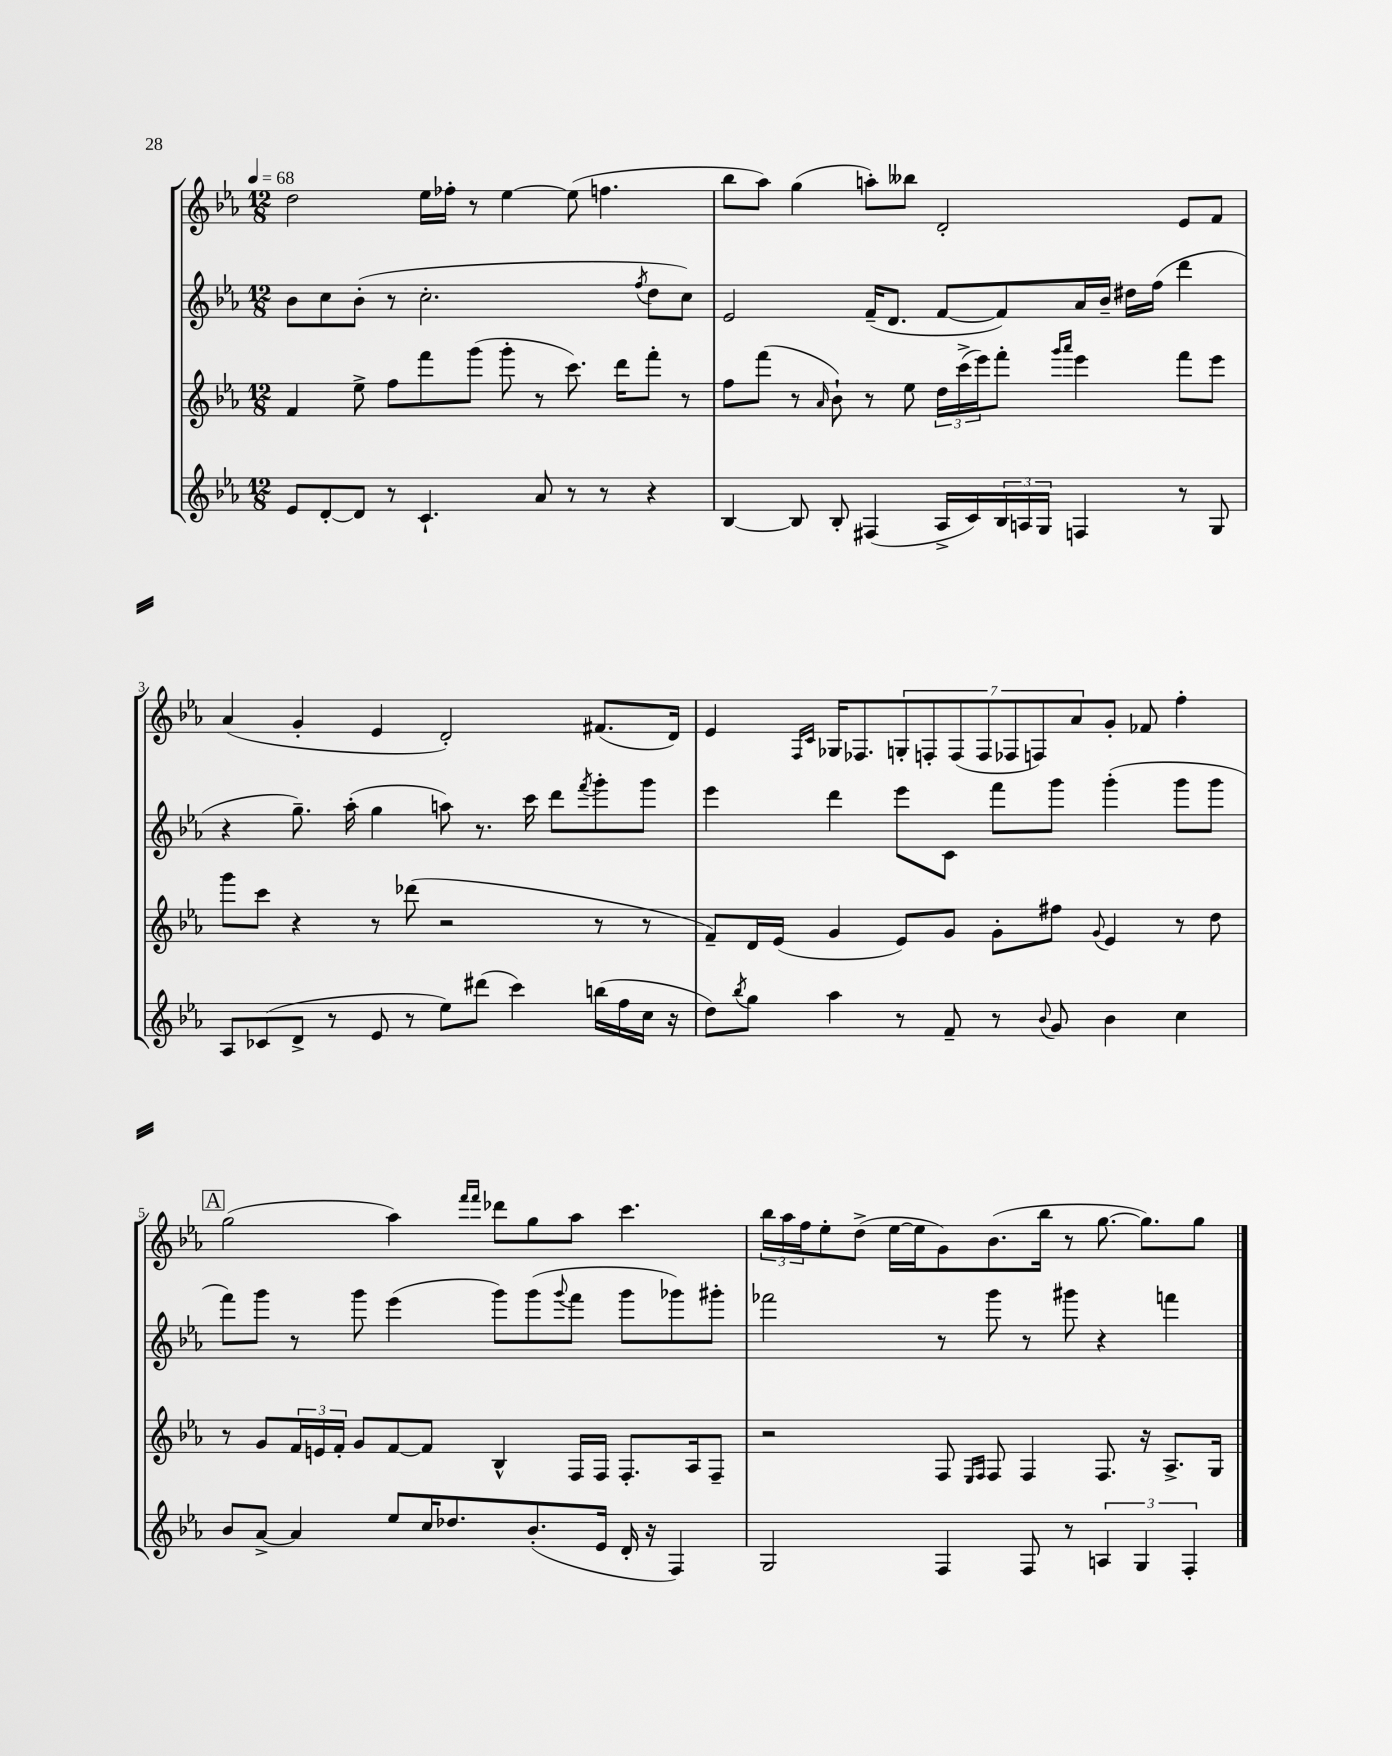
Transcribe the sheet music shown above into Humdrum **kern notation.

**kern	**kern	**kern	**kern
*staff4	*staff3	*staff2	*staff1
*clefG2	*clefG2	*clefG2	*clefG2
*k[b-e-a-]	*k[b-e-a-]	*k[b-e-a-]	*k[b-e-a-]
*M12/8	*M12/8	*M12/8	*M12/8
*MM68	*MM68	*MM68	*MM68
8e-	4f	8b-	2dd
[8d'	.	8cc	.
8d]	8ee-^	(8b-'	.
8r	8ff	8r	.
4.c`	8fff	2.cc'	16ee-
.	.	.	16ff-'
.	(8ggg	.	8r
.	8ggg'	.	[4ee-
8a-	8r	.	.
8r	8.ccc)	.	(8ee-]
8r	.	.	4.ff
.	16ddd	.	.
.	.	8qff	.
4r	8fff'	8dd	.
.	8r	8cc)	.
=	=	=	=
[4B-	8ff	2e-	8bb-
.	(8fff	.	8aa-)
8B-]	8r	.	(4gg
.	16qqa-	.	.
8B-'	8b-`)	.	.
(4F#	8r	(16f~	8aa')
.	.	8.d	.
.	8ee-	.	8bb--
16A-^	24dd	[8f	2d'
.	(24ccc^	.	.
16c)	.	.	.
.	24eee-)	.	.
24B-	8fff'	8f])	.
24A	.	.	.
24G	.	.	.
.	16qqggg	.	.
.	16qqaaa-	.	.
4F	4eee-	16a-	.
.	.	16b-~	.
.	.	16dd#	.
.	.	(16ff	.
8r	8fff	4ddd	8e-
8G	8eee-	.	8f
=	=	=	=
8A-	8ggg	4r	(4a-
(8c-	8ccc	.	.
8d^	4r	8.gg~)	4g'
8r	.	.	.
.	.	(16aa-'	.
8e-	8r	4gg	4e-
8r	(8ddd-	.	.
8ee-)	2r	8aa)	2d')
(8ddd#	.	8.r	.
4ccc)	.	.	.
.	.	16ccc	.
.	.	8ddd	.
.	.	8qfff	.
(16bb	8r	8ggg'	(8.f#
16ff	.	.	.
16cc	8r	8ggg	.
16r	.	.	16d)
=	=	=	=
8dd)	8f~)	4eee-	4e-
8qbb-	.	.	.
8gg	16d	.	.
.	(16e-	.	.
.	.	.	16qqF
.	.	.	16qqc
4aa-	4g	4ddd	16G-
.	.	.	8.F-
8r	8e-)	8eee-	14G'
.	.	.	14F'
8f~	8g	8c	.
.	.	.	(14F
.	.	.	14F
8r	8g'	8fff	.
.	.	.	14F-
.	.	.	14F)
8qqb-	.	.	.
8g	8ff#	8ggg	.
.	.	.	14a-
.	8qqg	.	.
4b-	4e-	(4ggg'	8g'
.	.	.	8f-
4cc	8r	8ggg	4ff'
.	8dd	8ggg	.
=	=	=	=
8b-	8r	8fff)	(2gg
[8a-^	8g	8ggg	.
4a-]	24f	8r	.
.	24e	.	.
.	24f'	.	.
.	8g	8ggg	.
8ee-	[8f	(4eee-	4aa-)
16cc	8f]	.	.
8.dd-	.	.	.
.	.	.	16qqfff
.	.	.	16qqfff
.	4B-^^	8ggg)	8ddd-
(8.b-'	.	(8ggg	8gg
.	.	8qqggg	.
.	16F	8fff	8aa-
16e-	16F	.	.
16d'	8.F'	8ggg	4.ccc
16r	.	.	.
4F)	.	8ggg-)	.
.	16A-	.	.
.	8F~	8ggg#'	.
=	=	=	=
2G	2r	2fff-	24bb-
.	.	.	24aa-
.	.	.	24ff
.	.	.	8ee-'
.	.	.	(8dd^
.	.	.	[16ee-
.	.	.	16ee-]
4F	8F	8r	8g)
.	16qqE-	.	.
.	16qqF	.	.
.	8F	8ggg	(8.b-
8F	4F	8r	.
.	.	.	16bb-
8r	.	8ggg#	8r
6A	8.F	4r	[8.gg
6G	.	.	.
.	16r	.	8.gg])
.	8.A-^	4fff	.
6F'	.	.	.
.	.	.	8gg
.	16G	.	.
==	==	==	==
*-	*-	*-	*-
